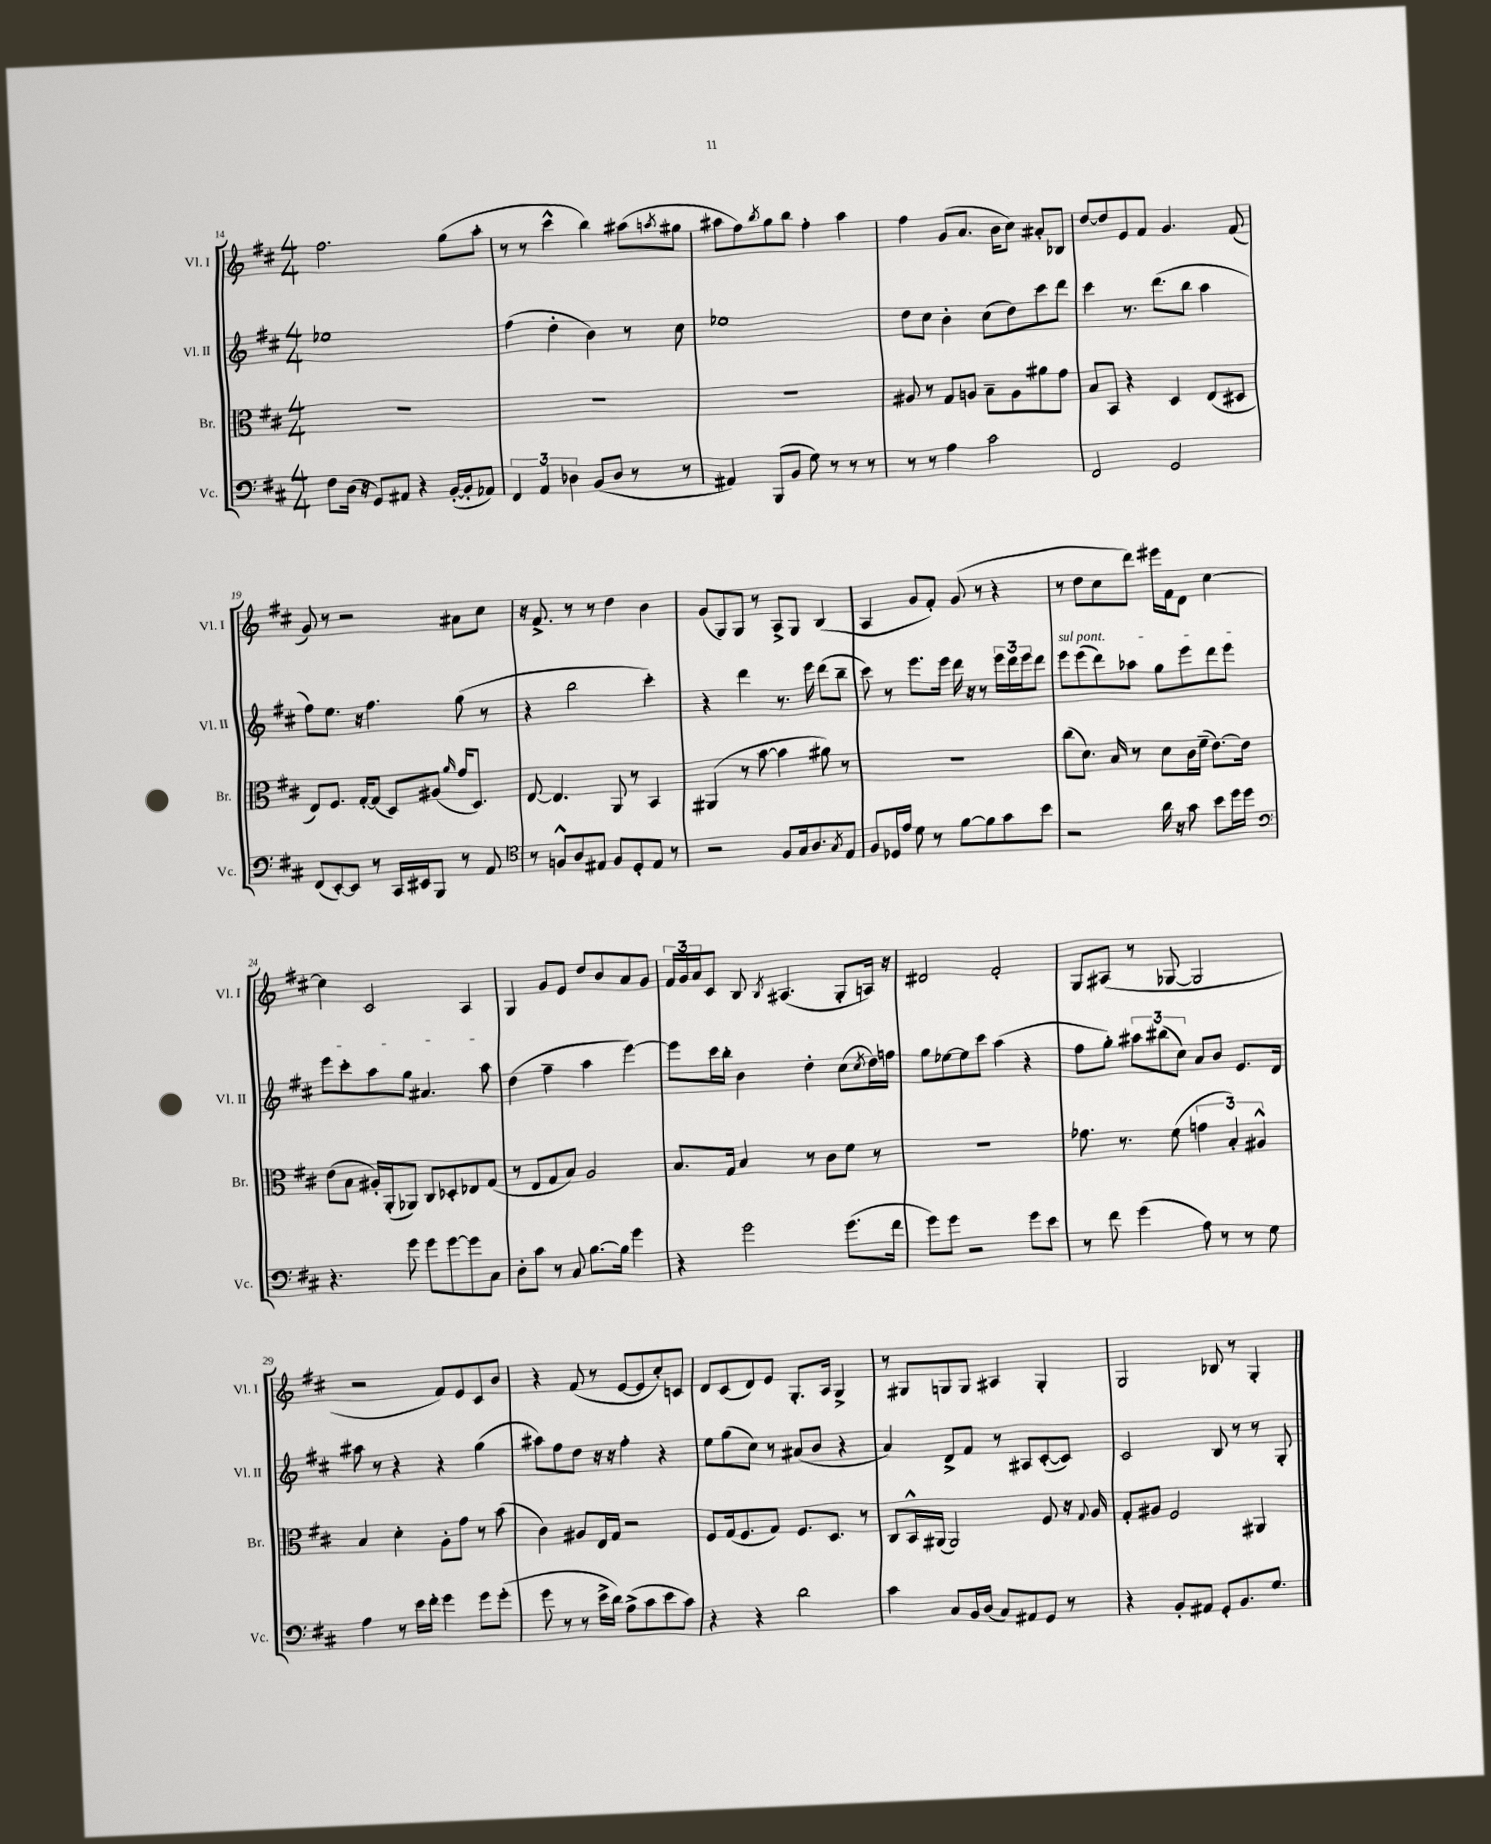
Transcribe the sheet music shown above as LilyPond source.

<<
\new StaffGroup <<
\new Staff = "s0" \with { instrumentName = "Vl. I" shortInstrumentName = "Vl. I" } {
    \clef treble \key d \major \numericTimeSignature \time 4/4
    fis''2. g''8( a''8-. |
    r8 r8 cis'''4-^ b''4) ais''8( \acciaccatura { a''8 } gis''8 |
    ais''8 fis''8) \acciaccatura { b''8 } g''8 b''8 fis''4-. ais''4 |
    fis''4 g'8( a'8. b'16 cis''8) ais'8-. bes8 |
    d''8~ d''8 e'8 fis'8 g'4. fis'8( |
    g'8) r8 r2 ais'8 cis''8 |
    r16 fis'8.-> r8 r8 d''4 b'4 |
    g'8( g8) g8 r8 a8-> g8 b4( |
    a4 g'8 fis'8-.) g'8( r8 r4 |
    r8 d''8 cis''8 d'''8) eis'''16 fis'16 d'8 cis''4~ |
    cis''4 cis'2 a4 |
    g4 g'8 e'8 d''8 b'8 a'8 g'8 |
    \tuplet 3/2 { fis'16 g'16 a'16 } cis'8 b8 \acciaccatura { b8 } ais4.( g8-. a16) r16 |
    dis'2 fis'2-. |
    g8 ais8( r8 ges8~ ges2 |
    r2 fis'8) e'8 cis'8 b'8 |
    r4 fis'8( r8 e'8~ e'8 cis''8-.) c'8 |
    d'8 cis'8( d'8) e'8 g8.-. a16 g4-> |
    r8 gis8 g8 g8 ais4 g4-. |
    g2 bes8 r8 g4-. \bar "|." |
}
\new Staff = "s1" \with { instrumentName = "Vl. II" shortInstrumentName = "Vl. II" } {
    \clef treble \key d \major \numericTimeSignature \time 4/4
    ees''1 |
    fis''4( d''4-. b'4) r8 cis''8 |
    ees''1 |
    d''8 cis''8 b'4-. cis''8( d''8) cis'''8 d'''8 |
    cis'''4 r8. d'''8.( b''8 a''4 |
    fis''8) e''8. r16 fis''4. g''8( r8 |
    r4 b''2 cis'''4-.) |
    r4 d'''4 r8. e'''16 d'''8( b''8-- |
    cis'''8) r8 e'''8. e'''16 d'''16 r16 r8 \tuplet 3/2 { e'''16 d'''16 e'''16 } d'''8 |
    \once \override TextSpanner.bound-details.left.text = \markup { \italic "sul pont." } e'''8\startTextSpan e'''8( d'''8) aes''8 g''8 e'''8 d'''8 e'''8 |
    e'''8 cis'''8-. a''8 g''8 ais'4. a''8\stopTextSpan |
    d''4( fis''4-- a''4 e'''4~) |
    e'''8 cis'''16 b''16-. b'4 d''4-. cis''8( \acciaccatura { cis''8 } d''16) f''16 |
    g''8 ees''8~ ees''8 cis'''8 a''4( r4 |
    fis''8 g''8-.) \tuplet 3/2 { ais''8 bis''8( cis''8) } a'8 b'8 e'8. d'16 |
    ais''8 r8 r4 r4 g''4( |
    ais''8) fis''8 d''8 r16 r16 fis''4-. r4 |
    e''8 g''8( cis''8) r8 ais'8( b'8 r4 |
    a'4) d'8-> fis'8 r8 ais8 cis'8~-.( cis'8) |
    cis'2 b8 r8 r8 g8-. \bar "|." |
}
\new Staff = "s2" \with { instrumentName = "Br." shortInstrumentName = "Br." } {
    \clef alto \key d \major \numericTimeSignature \time 4/4
    R1 |
    R1 |
    R1 |
    ais8 r8 g8 a8 b8-- a8 ais'8 g'8 |
    b8 b,8 r4 d4 e8( dis8 |
    e8) fis8. g16~-. g8( d8) ais8( \grace { a'16 } g'16 d8.) |
    e8~ e4. a,8 r8 b,4 |
    ais,4( r8 b'8~ b'4 ais'8) r8 |
    r1 |
    cis''8( d'8.) b16 r8 d'8 cis'16 fis'16--( e'8.~) e'16 |
    e'8( b8 ais16-.) a,16-.( aes,8) cis8 des8-. ees8 g8( |
    r8 e8 g8 b8) a2 |
    b8. g16 b4 r8 cis'8 fis'8 r8 |
    R1 |
    ges'8. r8. fis'8( \tuplet 3/2 { g'4 b4-.) ais4-^ } |
    b4 d'4-. a8-. g'8 r8 b'8( |
    cis'4) ais8 e16 g16 r2 |
    fis8 g16( fis8. g8) fis8. d8. r8 |
    cis8 b,16-^ ais,16( ais,2) fis8 r16 \appoggiatura { g8 } a16 |
    g8-. ais8 fis2 ais,4 \bar "|." |
}
\new Staff = "s3" \with { instrumentName = "Vc." shortInstrumentName = "Vc." } {
    \clef bass \key d \major \numericTimeSignature \time 4/4
    fis8 d16( r16 g,8) ais,8 r4 b,16~-.( b,16-. aes,8) |
    \tuplet 3/2 { fis,4 a,4 des4 } b,8( des8 r8 r8 |
    ais,4) b,,8( b,8 g8) r8 r8 r8 |
    r8 r8 a4 cis'2 |
    fis,2 g,2 |
    fis,8( e,8~-.) e,8 r8 cis,16 eis,16 b,,8 r8 a,8 |
    \clef tenor r8 f8-^ a8 eis8 f8 d8-. eis8 r8 |
    r2 fis8 g16 a8. \acciaccatura { g8 } e8 |
    fis8 des16 e'16 d'8 r8 fis'8~ fis'8 g'8 b'8 |
    r2 a'16 r16 g'8 b'8 d''16 d''16 |
    \clef bass r4. g'8 g'8 g'8~ g'8 cis8 |
    d8-. cis'8 r8 cis8 b8.~ b16 g'4 |
    r4 g'2 g'8.( fis'16 |
    g'8) g'8 r2 g'8 e'8 |
    r8 fis'8 g'4( a8) r8 r8 g8 |
    a4 r8 e'16 fis'16-. g'4 g'8 g'8-.( |
    g'8 r8 r8 e'16-> d'16) a8->( cis'8 e'8 cis'8) |
    r4 r4 d'2 |
    cis'4 cis8 b,16 d16( cis8) ais,8 g,8 r8 |
    r4 b,8-. ais,8 g,8-. b,8. g8. \bar "|." |
}
>>
>>
\layout { \context { \Score currentBarNumber = #14 } }
